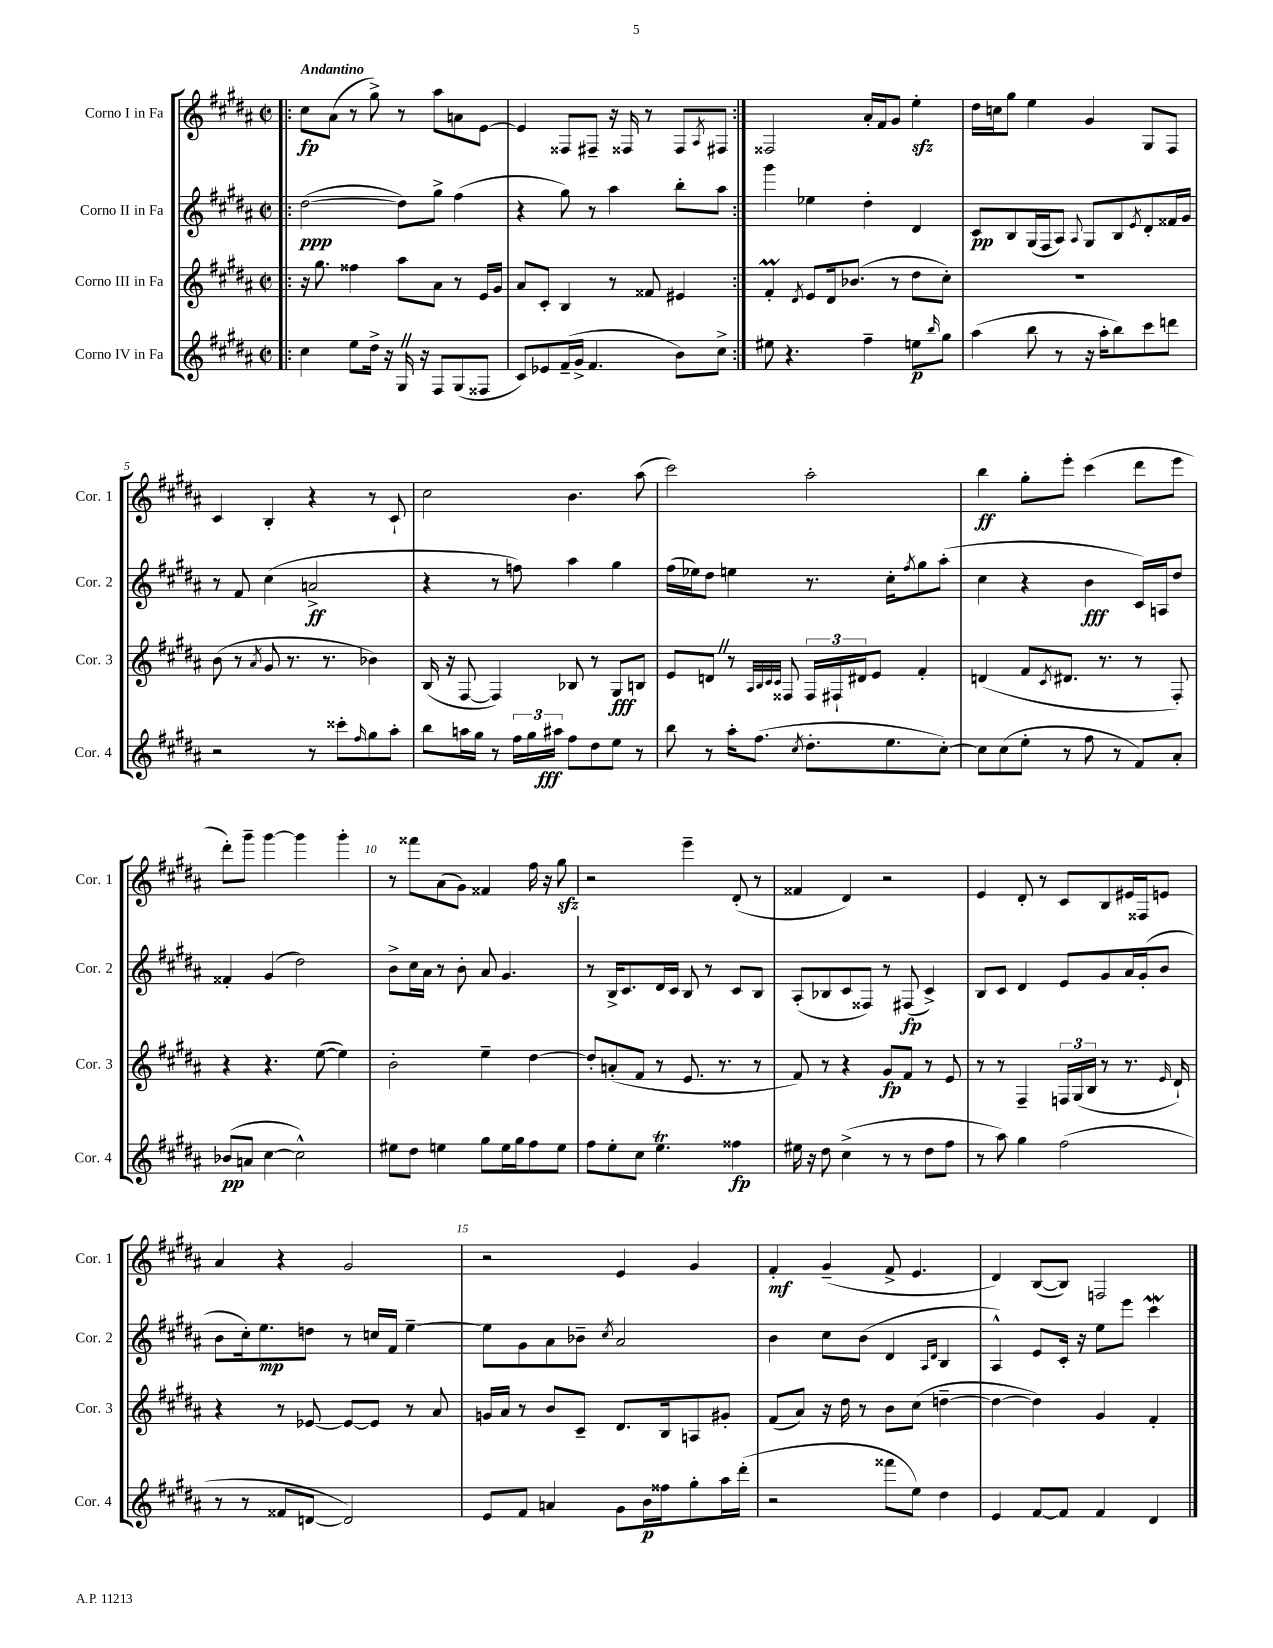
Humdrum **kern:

**kern	**kern	**kern	**kern
*staff4	*staff3	*staff2	*staff1
*clefG2	*clefG2	*clefG2	*clefG2
*k[f#c#g#d#a#]	*k[f#c#g#d#a#]	*k[f#c#g#d#a#]	*k[f#c#g#d#a#]
*M2/2	*M2/2	*M2/2	*M2/2
*met(c|)	*met(c|)	*met(c|)	*met(c|)
=!|:	=!|:	=!|:	=!|:
4cc#\	16r	([2dd#\	8cc#\L
.	8.gg#\	.	.
.	.	.	(8a#\J
8ee\L	4ff##\	.	8r
16dd#^\Jk	.	.	8gg#^\)
16r	.	.	.
16G#/	8aa#\L	8dd#\]L)	8r
16r	.	.	.
8F#/L	8a#\J	8gg#^\J	8aa#\L
(8G#/	8r	(4ff#\	8a\
8F##/J	16e/LL	.	[8e\J
.	16g#/JJ	.	.
=	=	=	=
8c#/L)	8a#/L	4r	4e/]
8e-/	8c#'/J	.	.
(16f#~/L	4B/	8gg#\)	8F##/L
16g#^/JJ	.	.	.
4.f#/	.	8r	8F#~/J
.	8r	4aa#\	16r
.	.	.	16F##/
.	8f##/	.	8r
8b\L)	4e#/	8bb'\L	8F##/L
.	.	.	8qA#/
8cc#^\J	.	8aa#\J	8F#/J
=:|!	=:|!	=:|!	=:|!
8ee#\	4f#'/	4ggg#\	2F##/
4.r	.	.	.
.	8qd#/	.	.
.	8e/L	4ee-\	.
.	16d#/k	.	.
.	(8.b-/J	.	.
4ff#~\	.	4dd#'\	16a#'/LL
.	.	.	16f#/J
.	8r	.	8g#/J
8ee\L	8dd#\L	4d#/	4ee'\
16qqbb/	.	.	.
8gg#\J	8cc#'\J)	.	.
=	=	=	=
(4aa#\	1r	8c#/L	16dd#\LL
.	.	.	16cc\J
.	.	8B/	8gg#\J
8bb\	.	(16G#/L	4ee\
.	.	16F#/J	.
8r	.	8A#/J)	.
.	.	8qqA#/	.
16r	.	8G#/L	4g#/
16aa#'\LK	.	.	.
8bb\)	.	8B/	.
.	.	8qe/	.
8ccc#\	.	8d#'/	8G#/L
8ddd\J	.	16f##/L	8F#/J
.	.	16g#/JJ	.
=	=	=	=
2r	(8b\	8r	4c#/
.	8r	8f#/	.
.	8qa#/	.	.
.	8g#/	(4cc#\	4B'/
.	8.r	.	.
8r	.	2a^/	4r
.	8.r	.	.
8ccc##'\L	.	.	.
16qqff#/	.	.	.
8gg#\	4b-\)	.	8r
8aa#'\J	.	.	8c#`/
=	=	=	=
8bb\L	(16B/	4r	2cc#\
.	16r	.	.
16aa\L	[8F#/	.	.
16gg#\JJ	.	.	.
8r	4F#/])	8r	.
24ff#\LL	.	8ff\)	.
24gg#\	.	.	.
24aa#\JJ	.	.	.
8ff#\L	8B-/	4aa#\	4.b\
8dd#\	8r	.	.
8ee\J	8G#/L	4gg#\	.
8r	8B/J	.	(8aa#\
=	=	=	=
8bb\	8e/L	(16ff#\LL	2ccc#\)
.	.	16ee-\J)	.
8r	8d/J	8dd#\J	.
16aa#'\LK	8r	4ee\	.
(8.ff#\J	.	.	.
.	32qqA#/LLL	.	.
.	32qqB/	.	.
.	32qqc#/	.	.
.	32qqc#/JJJ	.	.
.	8F##/	.	.
8qcc#/	.	.	.
8.dd#'\L	24F##/LL	8.r	2aa#'\
.	24F#`/	.	.
.	24d#/J	.	.
.	8e/J	.	.
8.ee\	.	16cc#'\LK	.
.	.	8qff#/	.
.	4f#'/	8gg#\	.
[8cc#'\J)	.	(8aa#'\J	.
=	=	=	=
8cc#\]L	(4d/	4cc#\	4bb\
(8cc#\	.	.	.
8ee'\J	8f#/L	4r	8gg#'\L
.	8qc#/	.	.
8r	8.d#/J	.	8eee'\J
8ff#\	.	4b\	(4ccc#\
.	8.r	.	.
8r	.	.	.
8f#/L)	8r	16c#/LL)	8ddd#\L
.	.	16A/J	.
8a#'/J	8F#'/)	8dd#/J	8eee\J
=	=	=	=
(8b-/L	4r	4f##'/	8ddd#'\L)
8a/J	.	.	8ggg#~\J
[4cc#\	4.r	(4g#/	[4ggg#\
2cc#^^\])	.	2dd#\)	4ggg#\]
.	([8ee\	.	.
.	4ee\])	.	4ggg#'\
=	=	=	=
8ee#\L	2b'\	8b^\L	8r
8dd#\J	.	16cc#\L	8fff##\L
.	.	16a#\JJ	.
4ee\	.	8r	(8a#\
.	.	8b'\	8g#\J)
8gg#\L	4ee~\	8a#/	4f##/
16ee\L	.	4.g#/	.
16gg#\J	.	.	.
8ff#\	[4dd#\	.	16ff#\
.	.	.	16r
8ee\J	.	.	8gg#\
=	=	=	=
8ff#\L	8dd#'/]L	8r	2r
8ee'\	(8a'/	16B^/LK	.
.	.	8.c#/	.
8cc#\J	8f#/J	.	.
4.ee\	8r	16d#/L	.
.	.	16c#/JJ	.
.	8.e/	8B/	4eee~\
.	.	8r	.
.	8.r	.	.
4ff##\	.	8c#/L	(8d#'/
.	8r	8B/J	8r
=	=	=	=
16ee#\	8f#/)	(8A#'/L	4f##/
16r	.	.	.
8dd#\	8r	8B-/	.
(4cc#^\	4r	8c#/	4d#/)
.	.	8F##/J)	.
8r	8g#/L	8r	2r
8r	8f#/J	(8F#/	.
8dd#\L	8r	4c#^/)	.
8ff#\J	8e/	.	.
=	=	=	=
8r	8r	8B/L	4e/
8aa#\)	8r	8c#/J	.
4gg#\	4F#~/	4d#/	8d#'/
.	.	.	8r
(2ff#\	24F/LL	8e/L	8c#/L
.	(24G#/	.	.
.	24B/JJ	.	.
.	8r	8g#/	8B/
.	8.r	16a#/L	16e#/L
.	.	(16g#'/J	16F##/J
.	.	8b/J	8e/J
.	16qqe/	.	.
.	16d#`/)	.	.
=	=	=	=
8r	4r	8b\L	4a#/
8r	.	16cc#'\k)	.
.	.	8.ee\	.
8f##/L	8r	.	4r
[8d/J	[8e-/	8dd\J	.
2d/])	8e-/_L	8r	2g#/
.	8e-/]J	16cc/LL	.
.	.	16f#/JJ	.
.	8r	[4ee~\	.
.	8a#/	.	.
=	=	=	=
8e/L	16g/LL	8ee\]L	2r
.	16a#/JJ	.	.
8f#/J	8r	8g#\	.
4a/	8b/L	8a#\	.
.	8c#~/J	8b-~\J	.
.	.	8qcc#/	.
8g#\L	8.d#/L	2a#/	4e/
16b\L	.	.	.
16ff##\J	16B/k	.	.
8gg#'\	8A/	.	4g#/
16aa#\L	8g#'/J	.	.
(16ddd#'\JJ	.	.	.
=	=	=	=
2r	(8f#/L	4b\	4f#'/
.	8a#/J)	.	.
.	16r	8cc#\L	(4g#~/
.	16dd#\	.	.
.	8r	(8b\J	.
8fff##\L	8b\L	4d#/	8f#^/
8ee\J)	(8cc#\J	.	4.e/
.	.	16qqA#/LL	.
.	.	16qqd#/JJ	.
4dd#\	[4dd~\	4B/	.
=	=	=	=
4e/	4dd\_	4A#^^/)	4d#/)
[8f#/L	4dd\])	8e/L	([8B/L
8f#/]J	.	16c#'/Jk	8B/]J)
.	.	16r	.
4f#/	4g#/	8ee\L	2F/
.	.	8eee\J	.
4d#/	4f#'/	4ccc#\	.
==	==	==	==
*-	*-	*-	*-
